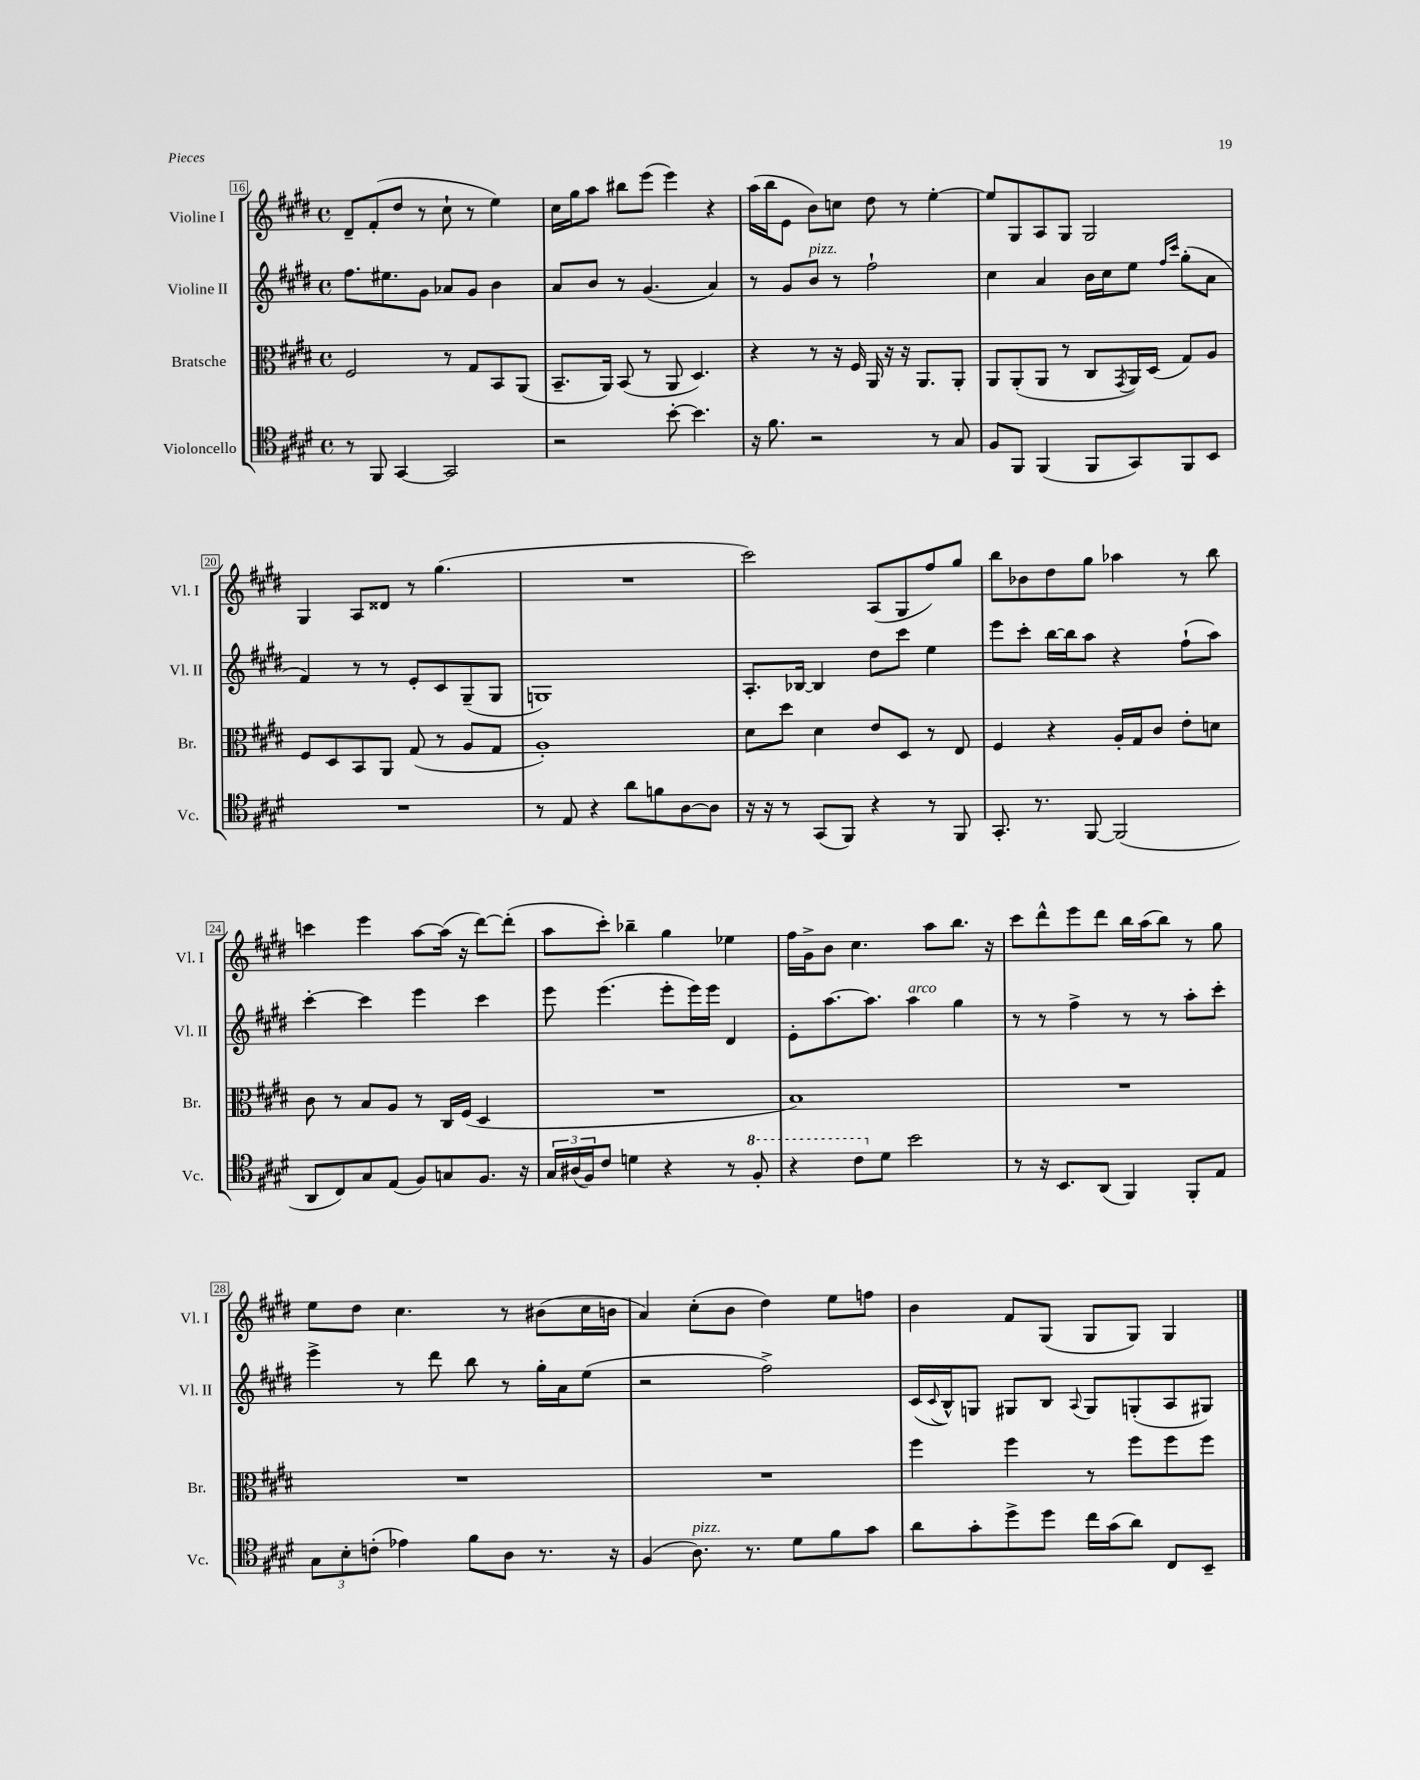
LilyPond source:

<<
\new StaffGroup <<
\new Staff = "s0" \with { instrumentName = "Violine I" shortInstrumentName = "Vl. I" } {
    \clef treble \key e \major \defaultTimeSignature \time 4/4
    dis'8-- fis'8-.( dis''8 r8 cis''8-! r8 e''4) |
    cis''16 gis''16 a''8 bis''8 e'''8( e'''4) r4 |
    a''16( b''16 e'8 b'8) c''8 dis''8 r8 e''4~-. |
    e''8 gis8 a8 gis8 gis2 |
    gis4 a8 disis'8 r8 gis''4.( |
    R1 |
    cis'''2) a8( gis8 fis''8) gis''8 |
    b''8 bes'8 dis''8 gis''8 aes''4 r8 b''8 |
    c'''4 e'''4 a''8~ a''16( r16 dis'''8~) dis'''8-.( |
    a''8 cis'''8-.) bes''4-- gis''4 ees''4 |
    fis''16 gis'16-> b'8 cis''4. a''8 b''8. r16 |
    cis'''8 dis'''8-^ e'''8 dis'''8 b''16 a''16( b''8) r8 gis''8 |
    e''8 dis''8 cis''4. r8 bis'8( cis''16 b'16 |
    a'4) cis''8-.( b'8 dis''4) e''8 f''8 |
    b'4 fis'8 gis8( gis8 gis8) gis4 \bar "|." |
}
\new Staff = "s1" \with { instrumentName = "Violine II" shortInstrumentName = "Vl. II" } {
    \clef treble \key e \major \defaultTimeSignature \time 4/4
    fis''8. eis''8. gis'8 aes'8 gis'8 b'4 |
    a'8 b'8 r8 gis'4.( a'4) |
    r8 gis'8 b'8^\markup { \italic "pizz." } r8 fis''2-! |
    cis''4 a'4 b'16 cis''16 e''8 \grace { fis''16 cis'''16 } gis''8-.( a'8 |
    fis'4) r8 r8 e'8-. cis'8 gis8--( gis8 |
    g1) |
    a8.-. bes16~ bes4 dis''8 cis'''8 e''4 |
    e'''8 cis'''8-. b''16~ b''16 a''8 r4 fis''8-!( a''8) |
    cis'''4~-. cis'''4 e'''4 cis'''4 |
    e'''8 e'''4.( e'''8-. e'''16) e'''16 dis'4 |
    e'8-. a''8.~ a''8. a''4^\markup { \italic "arco" } gis''4 |
    r8 r8 fis''4-> r8 r8 a''8-. cis'''8-. |
    e'''4-> r8 dis'''8 b''8 r8 gis''16-. a'16 e''8( |
    r2 fis''2->) |
    cis'16( \appoggiatura { cis'8 } b16-^) g8 gis8 b8 \appoggiatura { a8 } gis8 g8-.( a8 gis8) \bar "|." |
}
\new Staff = "s2" \with { instrumentName = "Bratsche" shortInstrumentName = "Br." } {
    \clef alto \key e \major \defaultTimeSignature \time 4/4
    fis2 r8 gis8 b,8 a,8( |
    b,8.-- a,16) b,8( r8 a,8 dis4.) |
    r4 r8 r16 fis16 a,16 r16 r16 a,8. a,8-. |
    a,8 a,8-.( a,8 r8 cis8 \acciaccatura { gis,8 } a,16) dis16( gis8) a8 |
    fis8 dis8 b,8 a,8 gis8( r8 a8 gis8 |
    a1-.) |
    dis'8 dis''8 dis'4 e'8 dis8 r8 e8 |
    fis4 r4 a16-. gis16 cis'8 e'8-. d'8 |
    cis'8 r8 b8 a8 r8 cis16 fis16( dis4 |
    R1 |
    b1) |
    R1 |
    R1 |
    R1 |
    fis''4 fis''4 r8 fis''8 fis''8 fis''8 \bar "|." |
}
\new Staff = "s3" \with { instrumentName = "Violoncello" shortInstrumentName = "Vc." } {
    \clef tenor \key e \major \defaultTimeSignature \time 4/4
    r8 fis,8 gis,4~ gis,2 |
    r2 b'8~-. b'4. |
    r16 fis'8. r2 r8 gis8 |
    fis8 fis,8 fis,4( fis,8 gis,8) fis,8 b,8 |
    R1 |
    r8 e8 r4 a'8 f'8 a8~ a8 |
    r16 r16 r8 gis,8( fis,8) r4 r8 fis,8 |
    gis,8.-. r8. fis,8~ fis,2( |
    a,8 cis8) gis8 e8( fis8) g8 fis8. r16 |
    \tuplet 3/2 { gis16 ais16( fis16) } cis'8 d'4 r4 r8 \ottava #1 fis'8-. |
    r4 cis''8 \ottava #0 dis'8 b'2 |
    r8 r16 b,8. a,8( fis,4) fis,8-. e8 |
    \tuplet 3/2 { gis8 b8-. c'8-.( } ees'4) fis'8 a8 r8. r16 |
    fis4( a8.^\markup { \italic "pizz." }) r8. dis'8 fis'8 gis'8 |
    a'8 gis'8-. dis''8-> dis''8 cis''16 gis'16( a'8) cis8 b,8-- \bar "|." |
}
>>
>>
\layout { \context { \Score currentBarNumber = #16 \override BarNumber.stencil = #(make-stencil-boxer 0.1 0.3 ly:text-interface::print) } }
